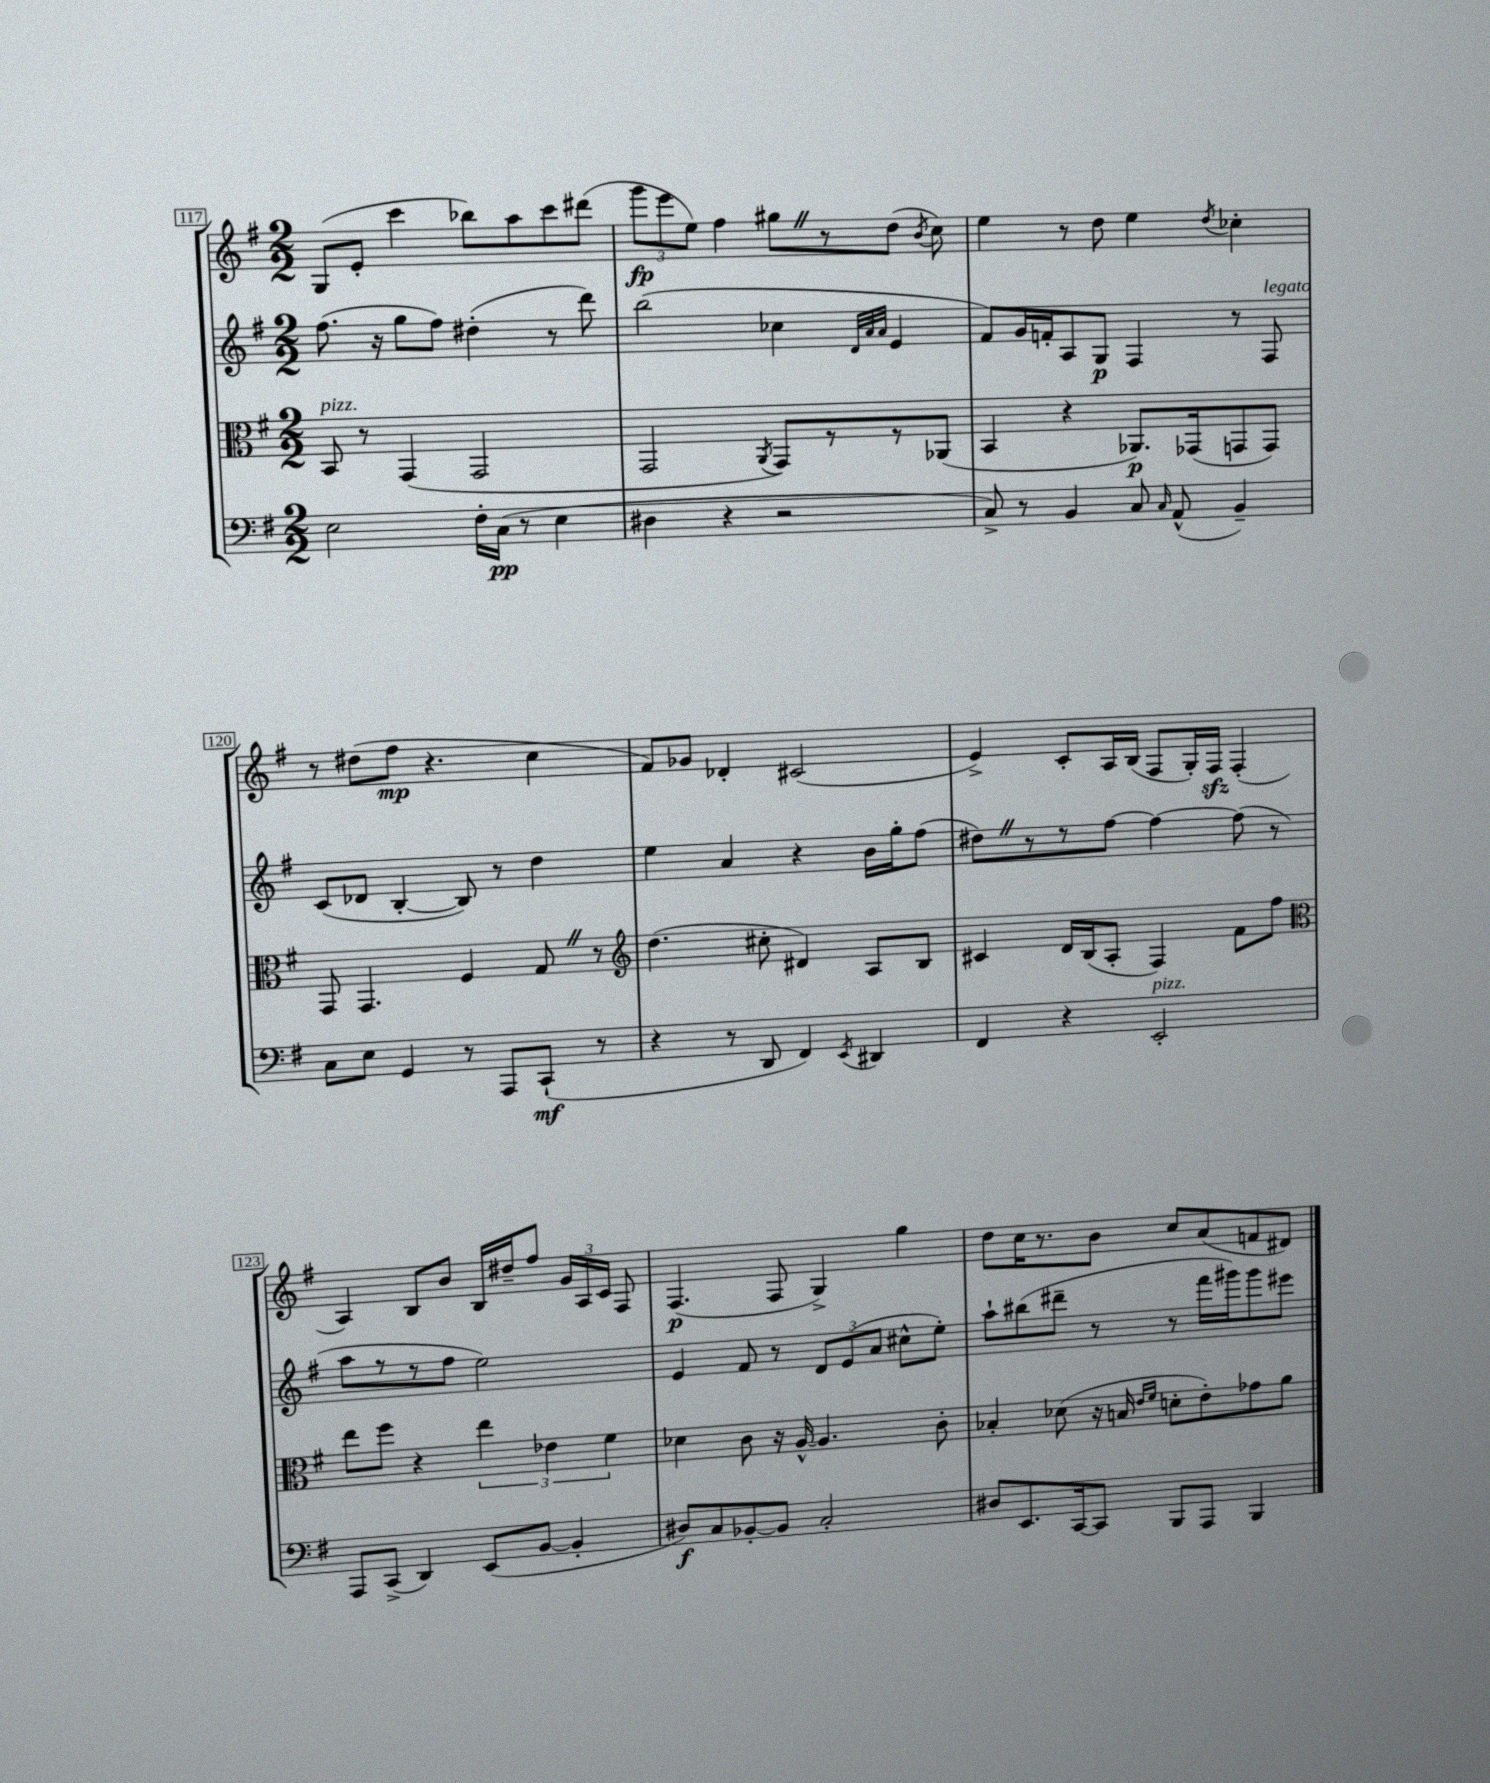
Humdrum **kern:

**kern	**kern	**kern	**kern
*staff4	*staff3	*staff2	*staff1
*clefF4	*clefC3	*clefG2	*clefG2
*k[f#]	*k[f#]	*k[f#]	*k[f#]
*M2/2	*M2/2	*M2/2	*M2/2
2E	8BB	(8.ff#	(8G
.	8r	.	8e'
.	.	16r	.
.	(4GG	8gg	4ccc
.	.	8ff#)	.
16F#'	2GG	(4dd#'	8bb-)
(16C	.	.	.
8r	.	.	8aa
4E	.	8r	8ccc
.	.	8ddd)	(8ddd#
=	=	=	=
4D#	2GG	(2bb	12ggg
.	.	.	12eee
.	.	.	12ee)
4r	.	.	4ff#
.	8qAA	.	.
2r	8GG)	4cc-	8gg#
.	8r	.	8r
.	.	32qqd	.
.	.	32qqa	.
.	.	32qqa	.
.	8r	4e	(8dd
.	.	.	8qb
.	(8AA-	.	8cc)
=	=	=	=
8C^)	4BB	8f#)	4ee
8r	.	16g	.
.	.	16f'	.
4BB	4r	8A	8r
.	.	8G	8dd
8C	8.AA-)	4F#	4ee
16qqC	.	.	.
(8AA^^	.	.	.
.	(16GG-	.	.
.	.	.	8qdd
4BB~)	8GG	8r	4cc-'
.	8GG)	8F#	.
=	=	=	=
8C	8GG	(8c	8r
8E	4.GG	8d-	(8dd#
4GG	.	[4B'	8ff#
.	.	.	4.r
8r	4F#	8B])	.
8AAA	.	8r	.
(8CC`	8G	4dd	4cc
8r	8r	.	.
=	=	=	=
*	*clefG2	*	*
4r	(4.dd	4ee	8f#)
.	.	.	8g-
8r	.	4a	4d-'
8DD	8cc#'	.	.
4FF#)	4d#)	4r	(2c#
8qEE	.	.	.
4DD#	8A	16b	.
.	.	16gg'	.
.	8B	(8ff#	.
=	=	=	=
4FF#	4c#	8dd#)	4e^)
.	.	8r	.
4r	16d	8r	8c'
.	(16B	.	.
.	8A'	[8ff#	16A
.	.	.	(16B
2EE'	4F#)	4ff#_	8F#
.	.	.	16G')
.	.	.	16F#
.	8f#	(8ff#]	(4F#'
.	8ff#	8r	.
=	=	=	=
*	*clefC3	*	*
8AAA	8ee	8aa	4A)
(8CC^	8ff#	8r	.
4DD)	4r	8r	8B
.	.	8ff#	8b
(8EE	6ee	2ee)	16B
.	.	.	16dd#~
[8BB	.	.	8ff#
.	6e-	.	.
4BB']	.	.	24g
.	.	.	24A
.	6f#	.	24c
.	.	.	8F#
=	=	=	=
8D#)	4d-	4e	(4.F#
8C	.	.	.
[8BB-'	8c	8f#	.
8BB-]	16r	8r	8F#
.	[16A^^	.	.
2C'	4.A]	12d	4G^)
.	.	(12e	.
.	.	12a	.
.	.	8cc#^^	4gg
.	8c'	8ee')	.
=	=	=	=
8D#	4B-'	8aa`	8dd
8.EE	.	(8bb#	16cc
.	.	.	8.r
.	(8d-	8ddd#~	.
[16CC	.	.	.
8CC]	16r	8r	8b
.	16B	.	.
.	16qqe	.	.
.	16qqf#	.	.
8BBB	8d'	8r	8cc
8AAA	8e')	16fff#	(8a
.	.	16ggg#)	.
4BBB	8g-	8ggg#	8f
.	8a	8eee#	8d#)
==	==	==	==
*-	*-	*-	*-
